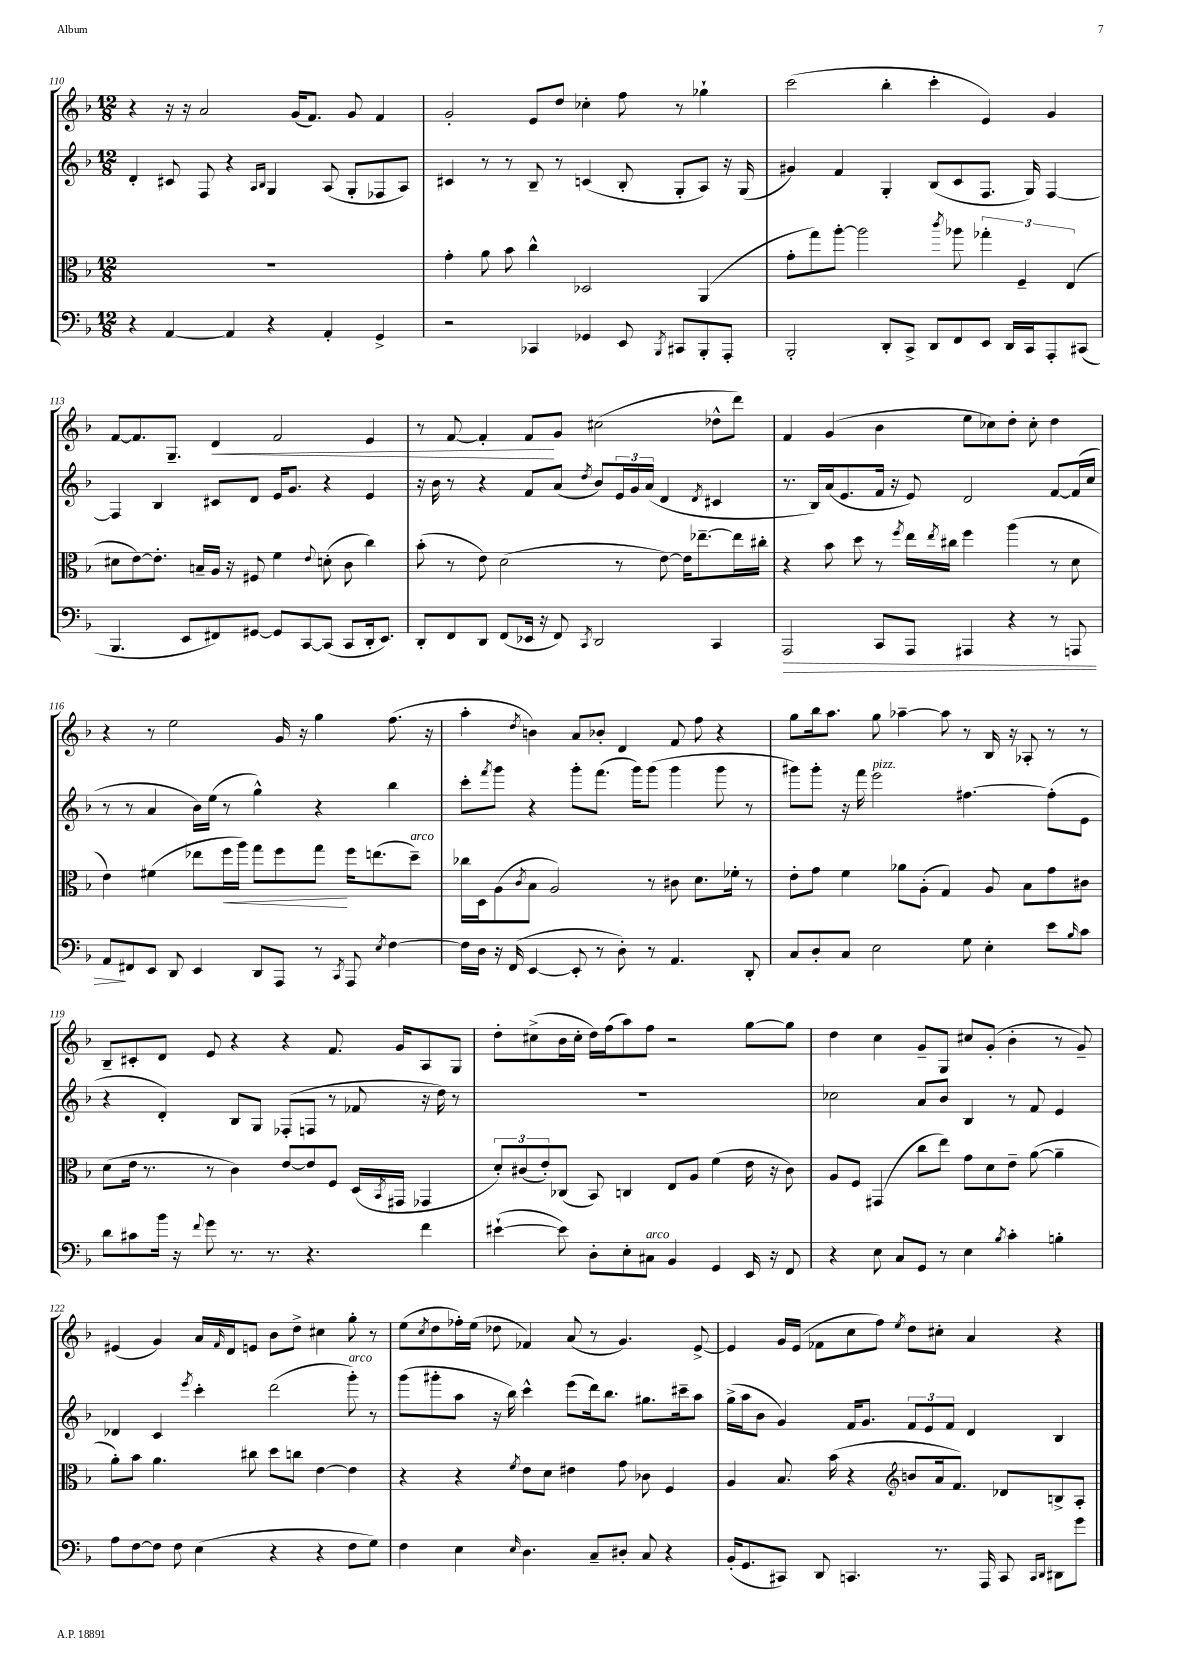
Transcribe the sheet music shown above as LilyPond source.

<<
\new StaffGroup <<
\new Staff = "s0" {
    \clef treble \key f \major \numericTimeSignature \time 12/8
    r4 r16 r16 a'2 g'16( f'8.) g'8 f'4 |
    g'2-. e'8 d''8 ces''4-. f''8 r8 ges''4-! |
    c'''2( bes''4-. c'''4-. e'4) g'4 |
    f'8~ f'8. g8.-- d'4\< f'2 e'4 |
    r8 f'8~ f'4-. f'8\! g'8 cis''2( des''8-^ d'''8) |
    f'4 g'4( bes'4 e''8 ces''8) d''8-. ces''8-. d''4 |
    r4 r8 e''2 g'16 r16 g''4 f''8.( r16 |
    a''4-. \acciaccatura { d''8 } b'4) a'8 bes'8-. d'4 f'8 f''8 r4 |
    g''8 bes''16 a''8. g''8 aes''4~-- aes''8 r8 bes16 r16 aes8-. r8 r8 |
    bes8-- cis'8-. d'8 e'8 r4 r4 f'8. g'16 a8 g8 |
    d''8-. cis''8->( bes'16 cis''16-. d''16) f''16( a''8) f''8 r2 g''8~ g''8 |
    d''4 c''4 g'8-- g8 cis''8 g'8-.( bes'4-. r8 g'8--) |
    eis'4( g'4) a'16 \grace { f'16 } d'16 e'8 bes'8 d''8-> cis''4 g''8-. r8 |
    e''8( \acciaccatura { c''8 } d''8 fes''16-.) e''16( des''8 fes'4) a'8( r8 g'4.) e'8~-> |
    e'4 g'16 e'16( fes'8 c''8 f''8) \acciaccatura { e''8 } d''8 cis''8-. a'4 r4 \bar "|." |
}
\new Staff = "s1" {
    \clef treble \key f \major \numericTimeSignature \time 12/8
    d'4-. cis'8 f8 r4 \grace { a16 bes16 } g4 a8( g8-. fes8 a8) |
    cis'4 r8 r8 bes8-- r8 c'4( bes8-. g8-. a8) r16 g16( |
    gis'4) f'4 g4-. bes8( c'8 f8. g16) f4~ |
    f4 bes4 cis'8 d'8 e'16 g'8. r4 e'4 |
    r16 bes'16 r8 r4 f'8 a'8( \acciaccatura { d''8 } bes'8) \tuplet 3/2 { e'16 g'16 a'16( } d'4 \acciaccatura { d'8 } cis'4 |
    r8. bes16) a'16( e'8. f'16 r16 e'8) d'2 f'8~ f'16( c''16 |
    r8 r8 a'4 bes'16) e''16( r8 g''4-^) r4 bes''4 |
    c'''8-. \acciaccatura { f'''8 } g'''8 r4 g'''8-. f'''8.( g'''16) g'''8( g'''4 g'''8 r8 |
    gis'''8) gis'''8-. r16 f'''16 e'''2^\markup { \italic "pizz." } fis''4.~ fis''8-.( e'8 |
    r4 d'4-.) bes8 g8 fes8-.( f8 r8 fes'8 r16 d''16) r8 |
    R1. |
    ces''2 a'8 bes'8 bes4 r8 f'8 e'4 |
    des'4 c'4 \acciaccatura { e'''8 } c'''4-. d'''2( g'''8-.^\markup { \italic "arco" }) r8 |
    g'''8( gis'''8-. a''8 r16 bes''16) c'''4-^ e'''8( d'''16) bes''8. gis''8. cis'''16-- a''8 |
    g''16->( a''16 bes'8 g'4) f'16 g'8. \tuplet 3/2 { f'8 e'8 f'8 } d'4 bes4 \bar "|." |
}
\new Staff = "s2" {
    \clef alto \key f \major \numericTimeSignature \time 12/8
    R1. |
    g'4-. a'8 bes'8 c''4-^ des2 a,4( |
    g'8-. g''8) a''8~-. a''2 \acciaccatura { c'''8 } aes''8 \tuplet 3/2 { ges''4-. f4-- e4( } |
    dis'8 e'8~) e'8.-. b16-- a16 r16 fis8 f'4 \appoggiatura { e'8 } d'8-.( c'8 c''4) |
    bes'8-.( r8 e'8) d'2( r8 e'8~) e'16 ees''8.~-- ees''16 cis''16-. |
    r4 bes'8 d''8 r8 \acciaccatura { f''8 } e''16 \acciaccatura { e''8 } cis''16 f''4 a''4( r8 d'8 |
    e'4) fis'4( ees''8 f''16\< a''16) g''8 f''8 g''8\! f''16 e''8.( d''8--^\markup { \italic "arco" }) |
    ces''16 d16 a8( \acciaccatura { c'8 } bes8 a2) r8 cis'8 d'8. fes'16-. r8 |
    e'8-. g'8 f'4 aes'8 a8-.( g4) a8 bes8 g'8 cis'8 |
    d'8( e'16 r8. r8 c'4) e'8~ e'8 f8 d16( \acciaccatura { bes,8 } gis,16 ges,4 |
    \tuplet 3/2 { d'8-.) cis'8( e'8-.) } ces8( bes,8) c4 e8 a8 f'4( e'16 r16 cis'8) |
    a8 f8 gis,4( c''8 e''8) g'8 d'8 e'8-- a'8~( a'4-- |
    a'8-.) bes'8 a'4. cis''8 d''8 c''8 e'4~ e'4 |
    r4 r4 \acciaccatura { f'8 } e'8 d'8 eis'4 g'8 ces'8 f4 |
    a4 bes8. bes'16( r4 \clef treble b'8 a'16 f'8.) des'8 b8-> a8-. \bar "|." |
}
\new Staff = "s3" {
    \clef bass \key f \major \numericTimeSignature \time 12/8
    r4 a,4~ a,4 r4 a,4-. g,4-> |
    r2 ces,4 ges,4 e,8 \acciaccatura { bes,,8 } cis,8 bes,,8-. a,,8-. |
    bes,,2-. d,8-. c,8-> d,8 f,8 e,8 d,16 c,16 a,,8-. cis,8( |
    bes,,4. e,8 fis,8) gis,8~ gis,8 c,8~ c,8( c,8 d,16-. e,8.) |
    d,8-. f,8 d,8 f,8( ees,16 r16 f,8) \acciaccatura { c,8 } d,2 c,4 |
    a,,2\> c,8 a,,8 ais,,4 r4 r8 a,,8 |
    a,8\! fis,8 e,8 d,8 e,4 d,8 a,,8 r8 \acciaccatura { c,8 } a,,8 \acciaccatura { e8 } f4~ |
    f16 d16 r16 f,16( e,4~ e,8-. r8 d8-.) r8 a,4. d,8-. |
    c8 d8-. c8 e2 g8 e4-. e'8 \grace { bes16 } c'8 |
    d'8 cis'8 bes'16 r16 \appoggiatura { f'8 } g'8 r8. r8. r4. f'4 |
    eis'4~-!( eis'8) d8-. e8-. cis8^\markup { \italic "arco" } bes,4 g,4 e,16 r16 f,8 |
    r4 e8 c8 g,8 r8 e4 \acciaccatura { bes8 } c'4-. b4-. |
    a8 f8~ f8 f8 e4( r4 r4 f8 g8) |
    f4 e4 \grace { e16 } d4. c8-- dis8-. c8 r4 |
    bes,16-.( g,8. cis,8) d,8 c,4. r8. a,,16 c,8 \grace { c,16 d,16 } dis,8 g'8 \bar "|." |
}
>>
>>
\layout { \context { \Score currentBarNumber = #110 } }
